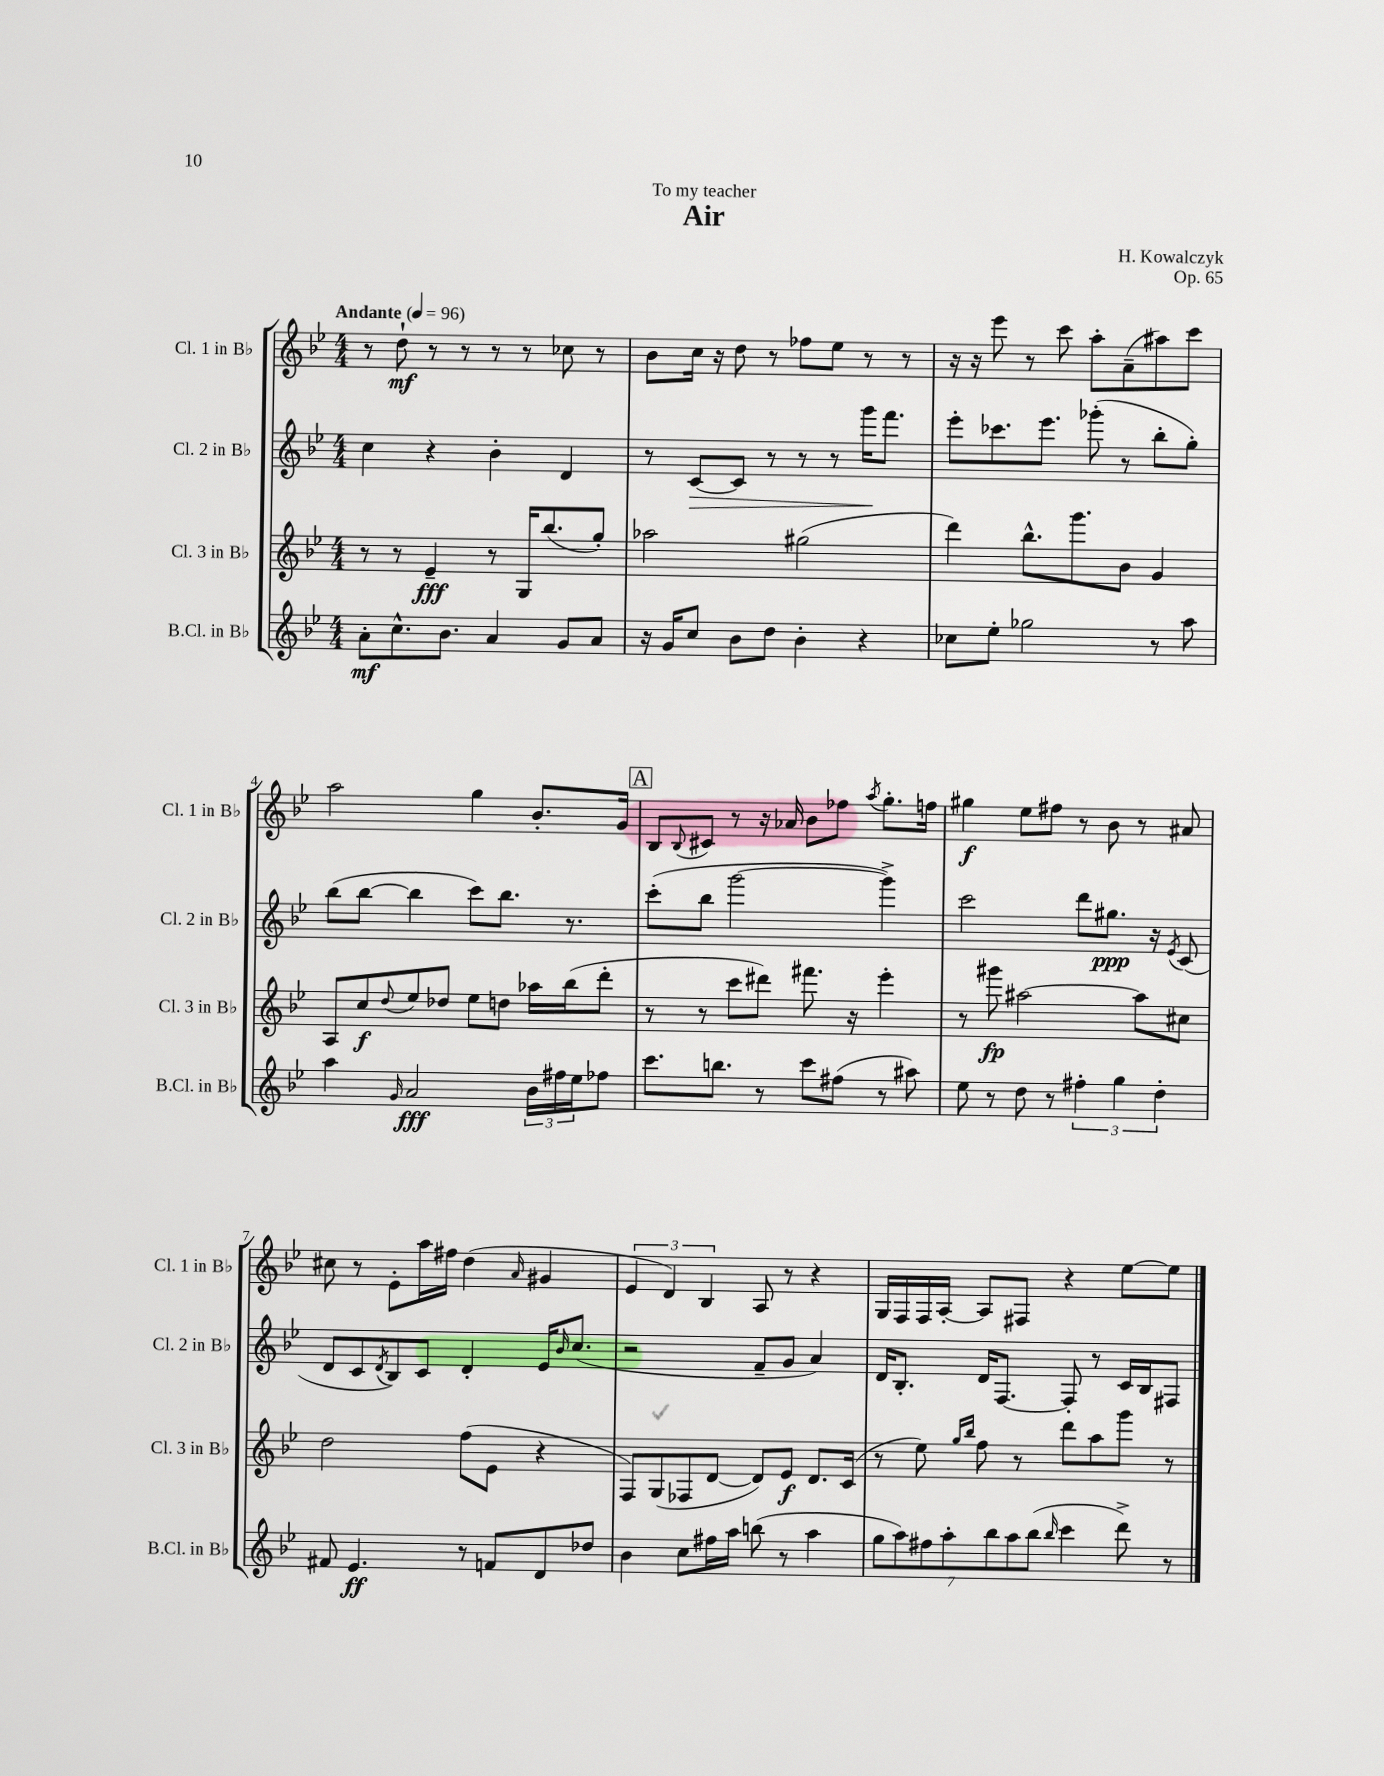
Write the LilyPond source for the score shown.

\header { title = "Air" composer = "H. Kowalczyk" dedication = "To my teacher" opus = "Op. 65" }
<<
\new StaffGroup <<
\new Staff = "s0" \with { instrumentName = "Cl. 1 in Bb" shortInstrumentName = "Cl. 1 in Bb" } {
    \clef treble \key bes \major \numericTimeSignature \time 4/4 \tempo "Andante" 4 = 96
    r8 d''8-!\mf r8 r8 r8 r8 ces''8 r8 |
    bes'8 c''16 r16 d''8 r8 fes''8 ees''8 r8 r8 |
    r16 r16 ees'''8 r8 c'''8 a''8-. a'8--( ais''8) c'''8 |
    a''2 g''4 bes'8.-. g'16 |
    \mark \markup { \box "A" } bes8 \appoggiatura { bes8 } cis'8 r8 r16 aes'16 bes'8 fes''8 \acciaccatura { a''8 } g''8.-. f''16 |
    gis''4\f ees''8 fis''8 r8 bes'8 r8 ais'8 |
    cis''8 r8 ees'8-. a''16 fis''16 d''4( \grace { a'16 } gis'4 |
    \tuplet 3/2 { ees'4 d'4) bes4 } a8 r8 r4 |
    g16 f16 f16 a16~-. a8 fis8 r4 ees''8~ ees''8 \bar "|." |
}
\new Staff = "s1" \with { instrumentName = "Cl. 2 in Bb" shortInstrumentName = "Cl. 2 in Bb" } {
    \clef treble \key bes \major \numericTimeSignature \time 4/4
    c''4 r4 bes'4-. d'4 |
    r8 c'8~\> c'8 r8 r8 r8 g'''16\! f'''8. |
    ees'''8-. ces'''8. ees'''8. ges'''8-.( r8 bes''8-. g''8-.) |
    bes''8( bes''8~ bes''4 c'''8) bes''8. r8. |
    \mark \markup { \box "A" } c'''8-.( bes''8 g'''2~ g'''4->) |
    c'''2 d'''8 gis''8.\ppp r16 \acciaccatura { ees'8 } c'8( |
    d'8 c'8 \acciaccatura { d'8 } bes8) c'8 d'4-. ees'16 \grace { bes'16 } c''8.( |
    r2 f'8-- g'8 a'4) |
    d'16 bes8.-. d'16 f8.~ f8-. r8 c'16 bes16 fis8 \bar "|." |
}
\new Staff = "s2" \with { instrumentName = "Cl. 3 in Bb" shortInstrumentName = "Cl. 3 in Bb" } {
    \clef treble \key bes \major \numericTimeSignature \time 4/4
    r8 r8 ees'4--\fff r8 g16 bes''8.( g''8-.) |
    aes''2 gis''2( |
    d'''4) bes''8.-^ g'''8. bes'8 g'4 |
    a8 c''8\f \appoggiatura { d''8 } ees''8 des''8 ees''8 d''8 aes''16 bes''16( d'''8-. |
    \mark \markup { \box "A" } r8 r8 c'''8 dis'''8) fis'''8. r16 ees'''4-. |
    r8 gis'''8\fp ais''2~ ais''8 cis''8 |
    d''2 f''8( ees'8 r4 |
    f8) g8( fes8 d'8~ d'8) ees'8\f d'8. c'16( |
    r8 ees''8) \grace { g''16 bes''16 } f''8 r8 d'''8 a''8 g'''8 r8 \bar "|." |
}
\new Staff = "s3" \with { instrumentName = "B.Cl. in Bb" shortInstrumentName = "B.Cl. in Bb" } {
    \clef treble \key bes \major \numericTimeSignature \time 4/4
    a'8-.\mf c''8.-^ bes'8. a'4 g'8 a'8 |
    r16 g'16 c''8 bes'8 d''8 bes'4-. r4 |
    ces''8 ees''8-. ges''2 r8 a''8 |
    a''4 \grace { g'16 } a'2\fff \tuplet 3/2 { bes'16 fis''16 ees''16 } fes''8 |
    \mark \markup { \box "A" } c'''8. b''8. r8 c'''8 fis''8( r8 ais''8) |
    ees''8 r8 d''8 r8 \tuplet 3/2 { fis''4-. g''4 d''4-. } |
    fis'8 ees'4.\ff r8 f'8 d'8 des''8 |
    bes'4 c''8 fis''16 a''16 b''8( r8 a''4 |
    \tuplet 7/4 { g''8 a''8) fis''8 a''8-. bes''8 a''8 bes''8( } \grace { bes''16 } c'''4 d'''8->) r8 \bar "|." |
}
>>
>>
